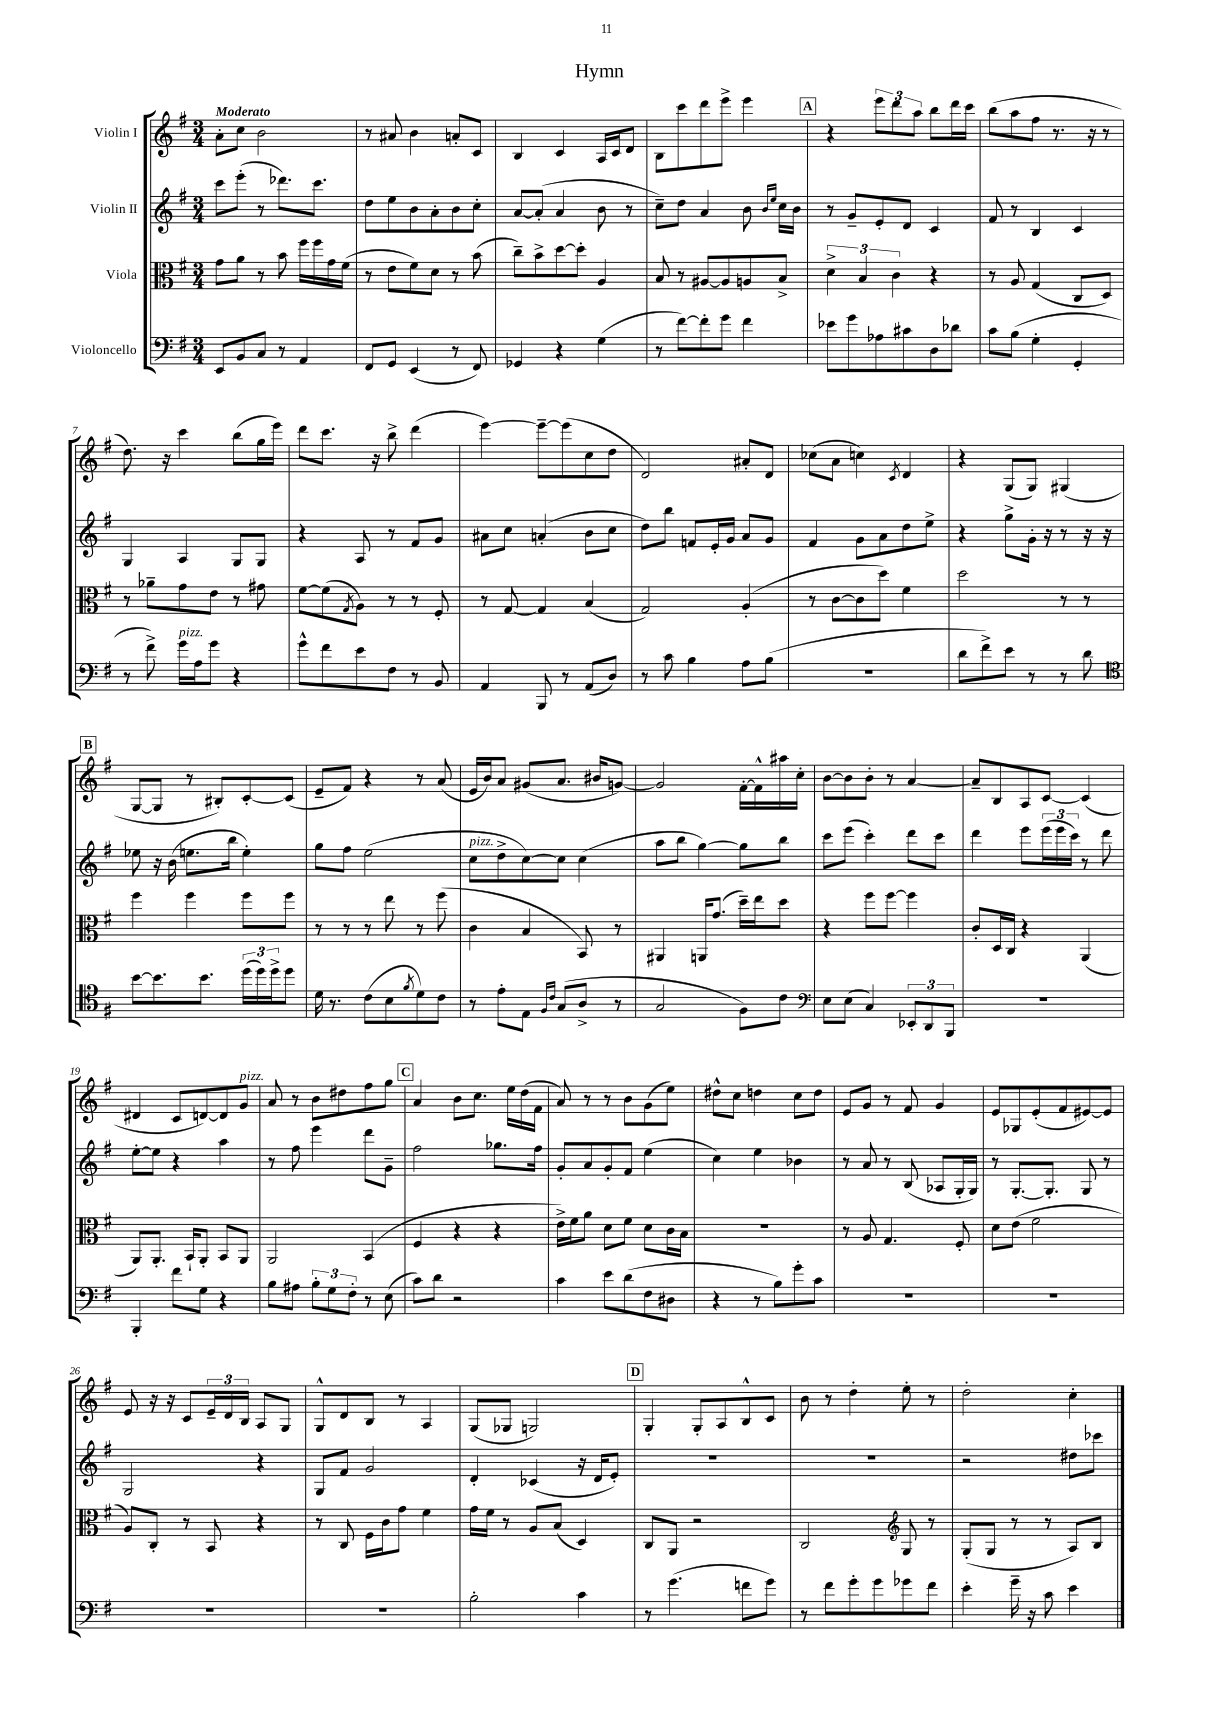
\header { title = "Hymn" }
<<
\new StaffGroup <<
\new Staff = "s0" \with { instrumentName = "Violin I" } {
    \clef treble \key g \major \numericTimeSignature \time 3/4 \tempo "Moderato"
    a'8-. c''8 b'2 |
    r8 ais'8 b'4 a'8-. c'8 |
    b4 c'4 a16 c'16 d'8 |
    b8 c'''8 d'''8 e'''8-> e'''4 |
    \mark \markup { \box "A" } r4 \tuplet 3/2 { e'''8 d'''8 a''8 } b''8 d'''16 c'''16 |
    b''8( a''8 fis''8 r8. r16 r8 |
    d''8.) r16 c'''4 b''8( g''16 e'''16) |
    d'''8 c'''8. r16 b''8-> d'''4( |
    e'''4~) e'''8~-- e'''8( c''8 d''8 |
    d'2) ais'8-. d'8 |
    ces''8( a'8 c''4) \acciaccatura { c'8 } d'4 |
    r4 g8( g8) gis4( |
    \mark \markup { \box "B" } g8~ g8 r8 bis8-.) c'8~-. c'8( |
    e'8-- fis'8) r4 r8 a'8( |
    e'16 b'16) a'8 gis'8( a'8. bis'16 g'8~) |
    g'2 fis'16~-. fis'16-^ ais''16 c''16-. |
    b'8~ b'8 b'8-. r8 a'4~ |
    a'8-- b8 a8 c'8~ c'4( |
    dis'4 c'8 d'8~) d'8 g'8^\markup { \italic "pizz." } |
    a'8 r8 b'8 dis''8 fis''8 g''8 |
    \mark \markup { \box "C" } a'4 b'8 c''8. e''16 d''16( fis'16 |
    a'8) r8 r8 b'8 g'8( e''8) |
    dis''8-^ c''8 d''4 c''8 d''8 |
    e'8 g'8 r8 fis'8 g'4 |
    e'8 ges8 e'8-.( fis'8 eis'8~) eis'8 |
    e'8 r16 r16 c'8 \tuplet 3/2 { e'16-- d'16 b16 } a8 g8 |
    g8-^ d'8 b8 r8 a4 |
    g8( ges8 g2) |
    \mark \markup { \box "D" } g4-. g8-. a8 b8-^ c'8 |
    b'8 r8 d''4-. e''8-. r8 |
    d''2-. c''4-. \bar "|." |
}
\new Staff = "s1" \with { instrumentName = "Violin II" } {
    \clef treble \key g \major \numericTimeSignature \time 3/4
    c'''8 e'''8-.( r8 des'''8.) c'''8. |
    d''8 e''8 b'8 a'8-. b'8 c''8-. |
    a'8~ a'8-.( a'4 b'8 r8 |
    c''8--) d''8 a'4 b'8 \grace { b'16 e''16 } c''16 b'16 |
    \mark \markup { \box "A" } r8 g'8-- e'8-. d'8 c'4 |
    fis'8 r8 b4 c'4 |
    g4 a4 g8 g8 |
    r4 a8 r8 fis'8 g'8 |
    ais'8 c''8 a'4-.( b'8 c''8 |
    d''8) b''8 f'8 e'16-. g'16 a'8 g'8 |
    fis'4 g'8 a'8 d''8 e''8-> |
    r4 g''8-> g'16-. r16 r8 r16 r16 |
    \mark \markup { \box "B" } ees''8 r16 b'16( e''8. b''16 e''4-.) |
    g''8 fis''8 e''2( |
    c''8^\markup { \italic "pizz." } d''8-> c''8~) c''8 c''4( |
    a''8 b''8 g''4~) g''8 b''8 |
    c'''8 e'''8( c'''4-.) d'''8 c'''8 |
    d'''4 e'''8 \tuplet 3/2 { e'''16( e'''16 c'''16) } r8 d'''8 |
    e''8~-. e''8 r4 a''4 |
    r8 fis''8 e'''4 d'''8 g'8-- |
    \mark \markup { \box "C" } fis''2 ges''8. fis''16 |
    g'8-. a'8 g'8-. fis'8 e''4( |
    c''4) e''4 bes'4 |
    r8 a'8 r8 b8( aes8 g16-. g16) |
    r8 g8.~-. g8.-. g8 r8 |
    g2 r4 |
    g8 fis'8 g'2 |
    d'4-. ces'4( r16 d'16 e'8-.) |
    \mark \markup { \box "D" } R2. |
    R2. |
    r2 dis''8 ces'''8 \bar "|." |
}
\new Staff = "s2" \with { instrumentName = "Viola" } {
    \clef alto \key g \major \numericTimeSignature \time 3/4
    g'8 a'8 r8 b'8 fis''16 fis''16 g'16 fis'16( |
    r8 e'8 fis'8) d'8 r8 b'8( |
    c''8--) b'8-> d''8~ d''8-. a4 |
    b8 r8 ais8~ ais8 a8 b8-> |
    \mark \markup { \box "A" } \tuplet 3/2 { d'4-> b4 c'4 } r4 |
    r8 a8 g4( c8 d8) |
    r8 aes'8-- g'8 e'8 r8 gis'8 |
    fis'8~ fis'8( \acciaccatura { g8 } a8) r8 r8 fis8-. |
    r8 g8~ g4 b4( |
    g2) a4-.( |
    r8 c'8~ c'8 d''8) fis'4 |
    d''2 r8 r8 |
    \mark \markup { \box "B" } fis''4 fis''4 fis''8 fis''8 |
    r8 r8 r8 e''8 r8 fis''8( |
    c'4 b4 b,8) r8 |
    ais,4 a,16 g'8.( d''16--) e''16 d''8 |
    r4 fis''8 fis''8~ fis''4 |
    c'8-. d16 c16 r4 a,4( |
    a,8) a,8.-. b,16-! a,8-. b,8 a,8 |
    a,2 b,4( |
    \mark \markup { \box "C" } fis4 r4 r4 |
    e'16->) fis'16 a'8 d'8 fis'8 d'8 c'16 b16 |
    R2. |
    r8 a8 g4. fis8-. |
    d'8 e'8( fis'2 |
    a8) c8-. r8 b,8 r4 |
    r8 c8 fis16 c'16 g'8 fis'4 |
    g'16 fis'16 r8 a8 b8( d4) |
    \mark \markup { \box "D" } c8 a,8 r2 |
    c2 \clef treble g8 r8 |
    g8-.( g8 r8 r8 a8) b8 \bar "|." |
}
\new Staff = "s3" \with { instrumentName = "Violoncello" } {
    \clef bass \key g \major \numericTimeSignature \time 3/4
    e,8 b,8 c8 r8 a,4 |
    fis,8 g,8 e,4( r8 fis,8) |
    ges,4 r4 g4( |
    r8 fis'8~) fis'8-. g'8 fis'4 |
    \mark \markup { \box "A" } ees'8 g'8 aes8 cis'8 d8 des'8 |
    c'8 b8( g4-. g,4-. |
    r8 fis'8->) g'16^\markup { \italic "pizz." } a16 g'8 r4 |
    g'8-^ fis'8 e'8 fis8 r8 b,8 |
    a,4 b,,8 r8 a,8( d8) |
    r8 c'8 b4 a8 b8( |
    R2. |
    d'8 fis'8->) e'8 r8 r8 d'8 |
    \mark \markup { \box "B" } \clef tenor b'8~ b'8. b'8. \tuplet 3/2 { d''16( d''16) d''16-> } d''8 |
    d'16 r8. c'8( b8 \acciaccatura { fis'8 } d'8) c'8 |
    r8 e'8-. e8 \grace { fis16 c'16 } g8( a8-> r8 |
    g2 fis8) c'8 |
    \clef bass e8 e8( c4) \tuplet 3/2 { ees,8-. d,8 b,,8 } |
    R2. |
    b,,4-. fis'8 g8 r4 |
    b8 ais8 \tuplet 3/2 { b8-. g8 fis8-. } r8 e8( |
    \mark \markup { \box "C" } c'8) d'8 r2 |
    c'4 e'8 d'8( fis8 dis8 |
    r4 r8 b8) g'8-. c'8 |
    R2. |
    R2. |
    R2. |
    R2. |
    b2-. c'4 |
    \mark \markup { \box "D" } r8 g'4.( f'8 g'8) |
    r8 fis'8 g'8-. g'8 ges'8 fis'8 |
    e'4-. g'16-- r16 c'8 e'4 \bar "|." |
}
>>
>>
